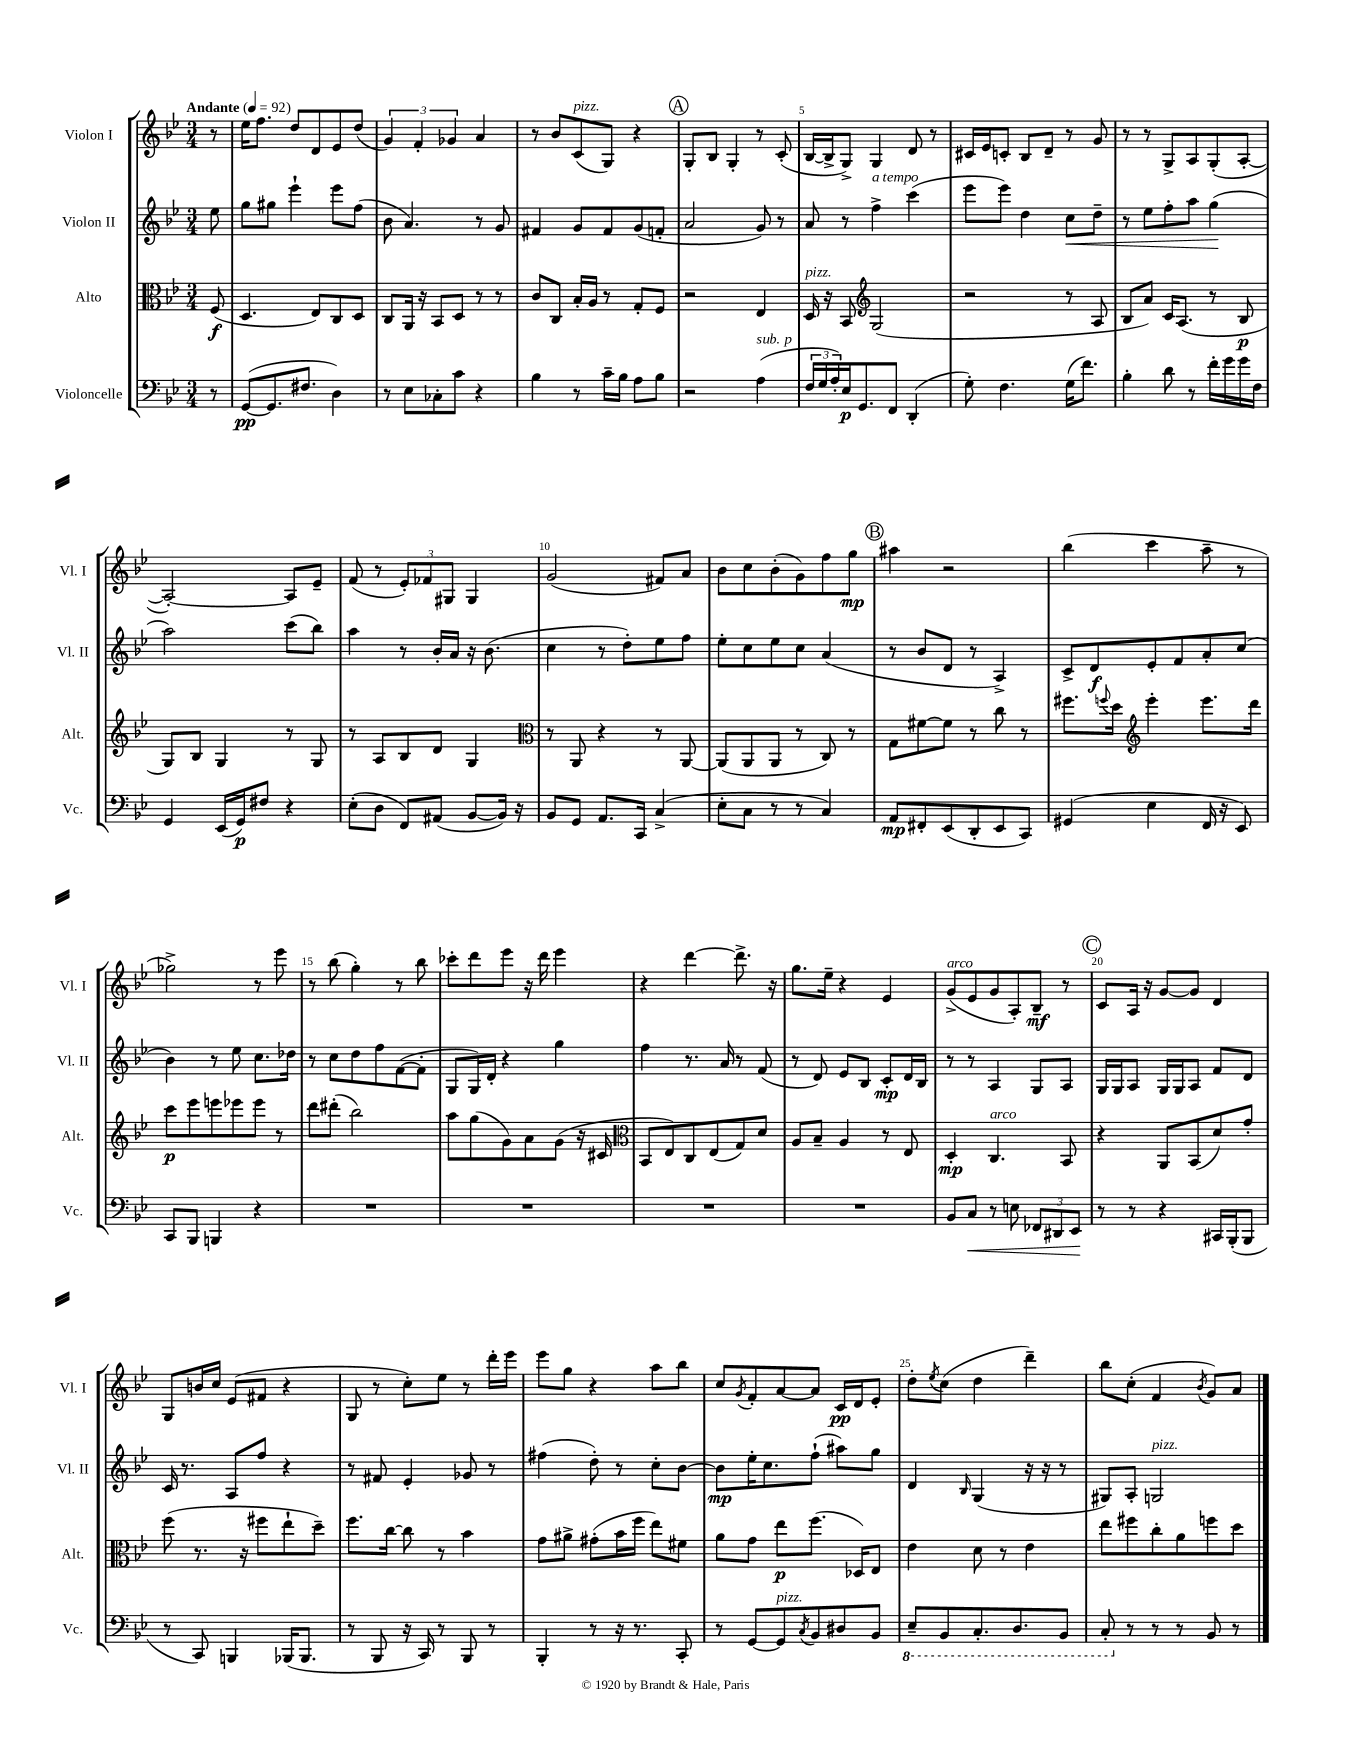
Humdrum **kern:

**kern	**dynam	**kern	**dynam	**kern	**dynam	**kern	**dynam
*part4	*part4	*part3	*part3	*part2	*part2	*part1	*part1
*staff4	*staff4	*staff3	*staff3	*staff2	*staff2	*staff1	*staff1
*I"Violoncelle	*	*I"Alto	*	*I"Violon II	*	*I"Violon I	*
*I'Vc.	*	*I'Alt.	*	*I'Vl. II	*	*I'Vl. I	*
*clefF4	*	*clefC3	*	*clefG2	*	*clefG2	*
*k[b-e-]	*	*k[b-e-]	*	*k[b-e-]	*	*k[b-e-]	*
*M3/4	*	*M3/4	*	*M3/4	*	*M3/4	*
*MM92	*	*MM92	*	*MM92	*	*MM92	*
=	=	=	=	=	=	=	=
!	!	!	!	!	!	!LO:TX:a:B:t=Andante	!
8r	.	(8F/	f	8ee-\	.	8r	.
=1	=1	=1	=1	=1	=1	=1	=1
([8GG/L	pp	4.D/	.	8gg\L	.	16ee-\KL	.
.	.	.	.	.	.	8.ff\J	.
8.GG/]	.	.	.	8gg#X\J	.	.	.
.	.	.	.	4eee-`\	.	8dd/L	.
8.F#X/J	.	.	.	.	.	.	.
.	.	8E-/L)	.	.	.	8d/	.
4D\)	.	8C/	.	8eee-\L	.	8e-/	.
.	.	8D/J	.	(8ff\J	.	(8dd/J	.
=2	=2	=2	=2	=2	=2	=2	=2
8r	.	8C/L	.	8b-\	.	6g/)	.
8E-\L	.	16AA/Jk	.	4.a/)	.	.	.
.	.	.	.	.	.	6f'/	.
.	.	16r	.	.	.	.	.
8C-X'\	.	8BB-/L	.	.	.	.	.
.	.	.	.	.	.	6g-X/	.
8c\J	.	8D/J	.	.	.	.	.
4r	.	8r	.	8r	.	4a/	.
.	.	8r	.	8g/	.	.	.
=3	=3	=3	=3	=3	=3	=3	=3
4B-\	.	8c/L	.	4f#X/	.	8r	.
.	.	8C/J	.	.	.	8b-/L	.
!	!	!	!	!	!	!LO:TX:a:i:t=pizz.	!
8r	.	16B-'/LL	.	8g/L	.	(8c/	.
.	.	16A/JJ	.	.	.	.	.
16c~\LL	.	8r	.	8f#/	.	8G/J)	.
16B-\JJ	.	.	.	.	.	.	.
8A\L	.	8G'/L	.	(8g/	.	4r	.
8B-\J	.	8F/J	.	8fn'/J	.	.	.
!!LO:REH:place=s1:t=A
=4	=4	=4	=4	=4	=4	=4	=4
2r	.	2r	.	2a/	.	8G'/L	.
.	.	.	.	.	.	8B-/J	.
.	.	.	.	.	.	4G'/	.
!LO:TX:a:i:t=sub. p	!	!	!	!	!	!	!
(4A\	.	4E-/	.	8g/)	.	8r	.
.	.	.	.	8r	.	(8c'/	.
=5	=5	=5	=5	=5	=5	=5	=5
!	!	!LO:TX:a:i:t=pizz.	!	!	!	!	!
24F/LL	.	16D/	.	8a/	.	[16B-/LL	.
24G/	.	.	.	.	.	.	.
.	.	16r	.	.	.	16B-^/J]	.
24A'/)	.	.	.	.	.	.	.
16E-/J	p	8BB-/	.	8r	.	8G^/J)	.
8.GG/	.	.	.	.	.	.	.
*	*	*clefG2	*	*	*	*	*
!	!	!	!	!LO:TX:a:i:t=a tempo	!	!	!
.	.	(2G/	.	4ff^\	.	4G/	.
8FF/J	.	.	.	.	.	.	.
(4DD'/	.	.	.	(4ccc\	.	8d/	.
.	.	.	.	.	.	8r	.
=6	=6	=6	=6	=6	=6	=6	=6
8G'\)	.	2r	.	8eee-\L	.	16c#X/LL	.
.	.	.	.	.	.	16e-/J	.
4.F\	.	.	.	8eee-\J)	.	8cn'/J	.
.	.	.	.	4dd\	.	8B-/L	.
.	.	.	.	.	.	8d~/J	.
!	!	!	!	!	!LO:HP:b	!	!
(16G\KL	.	8r	.	8cc\L	<	8r	.
8.f\J)	.	.	.	.	.	.	.
.	.	8A/	.	8dd~\J	.	8g/	.
=7	=7	=7	=7	=7	=7	=7	=7
4B-'\	.	8B-/L	.	8r	.	8r	.
.	.	8a/J)	.	8ee-\L	.	8r	.
8d\	.	16c/KL	.	8ff'\	.	8G^/L	.
.	.	(8.A/J	.	.	.	.	.
8r	.	.	.	8aa\J	.	8A/	.
16f'\LL	.	8r	.	(4gg\	.	(8G'/	.
16g\	.	.	.	.	.	.	.
16g\	.	8B-/	p	.	.	[8A'/J	.
16F\JJ	.	.	.	.	.	.	.
.	.	.	.	.	[	.	.
!!LO:LB:g=z
=8	=8	=8	=8	=8	=8	=8	=8
4GG/	.	8G/L)	.	2aa\)	.	2A'/_)	.
.	.	8B-/J	.	.	.	.	.
(16EE-/LL	.	4G/	.	.	.	.	.
16GG/J)	p	.	.	.	.	.	.
8F#X/J	.	.	.	.	.	.	.
4r	.	8r	.	(8ccc\L	.	8A/L]	.
.	.	8G/	.	8bb-\J)	.	8e-~/J	.
=9	=9	=9	=9	=9	=9	=9	=9
(8E-'\L	.	8r	.	4aa\	.	(8f/	.
8D\J	.	8A/L	.	.	.	8r	.
8FF/L)	.	8B-/	.	8r	.	12e-'/L)	.
.	.	.	.	.	.	12f-X/	.
(8AA#X/J	.	8d/J	.	16b-'/LL	.	.	.
.	.	.	.	.	.	12G#X/J	.
.	.	.	.	16a/JJ	.	.	.
[8BB-/L	.	4G/	.	16r	.	4G#/	.
.	.	.	.	(8.b-\	.	.	.
16BB-/Jk])	.	.	.	.	.	.	.
16r	.	.	.	.	.	.	.
=10	=10	=10	=10	=10	=10	=10	=10
*	*	*clefC3	*	*	*	*	*
8BB-/L	.	8r	.	4cc\	.	(2g/	.
8GG/J	.	8AA/	.	.	.	.	.
8.AA/L	.	4r	.	8r	.	.	.
.	.	.	.	8dd'\L)	.	.	.
16CC/Jk	.	.	.	.	.	.	.
(4C^/	.	8r	.	8ee-\	.	8f#X/L)	.
.	.	[8AA/	.	8ff\J	.	8a/J	.
=11	=11	=11	=11	=11	=11	=11	=11
8E-'\L	.	(8AA/L]	.	8ee-'\L	.	8b-\L	.
8C\J	.	8AA/	.	8cc\	.	8cc\	.
8r	.	8AA/J	.	8ee-\	.	(8b-'\	.
8r	.	8r	.	8cc\J	.	8g\)	.
4C/)	.	8C/)	.	(4a/	.	8ff\	.
.	.	8r	.	.	.	8gg\J	mp
!!LO:REH:place=s1:t=B
=12	=12	=12	=12	=12	=12	=12	=12
8AA/L	mp	8G\L	.	8r	.	4aa#X\	.
8FF#X'/	.	[8f#X\	.	8b-/L	.	.	.
(8EE-/	.	8f#\J]	.	8d/J	.	2r	.
8DD'/	.	8r	.	8r	.	.	.
8EE-/	.	8cc\	.	4A^/)	.	.	.
8CC/J)	.	8r	.	.	.	.	.
=13	=13	=13	=13	=13	=13	=13	=13
(4GG#X/	.	8.ff#X\L	.	8c^/L	.	(4bb-\	.
.	.	.	.	8d/	f	.	.
.	.	8qqffn/	.	.	.	.	.
.	.	16dd\Jk	.	.	.	.	.
*	*	*clefG2	*	*	*	*	*
4E-\	.	4eee-'\	.	8e-'/	.	4ccc\	.
.	.	.	.	8f/	.	.	.
16FF/	.	8.eee-\L	.	8a'/	.	8aa~\	.
16r	.	.	.	.	.	.	.
8EE-/)	.	.	.	(8cc/J	.	8r	.
.	.	16ddd\Jk	.	.	.	.	.
!!LO:LB:g=z
=14	=14	=14	=14	=14	=14	=14	=14
8CC/L	.	8ccc\L	p	4b-\)	.	2gg-X^\)	.
8BBB-/J	.	8eee-\	.	.	.	.	.
4BBBn/	.	8eeen\	.	8r	.	.	.
.	.	8eee-X\	.	8ee-\	.	.	.
4r	.	8eee-\J	.	8.cc\L	.	8r	.
.	.	8r	.	.	.	8eee-\	.
.	.	.	.	16dd-X\Jk	.	.	.
=15	=15	=15	=15	=15	=15	=15	=15
2.r	.	8ddd\L	.	8r	.	8r	.
.	.	(8ddd#X'\J	.	8cc\L	.	(8bb-\	.
.	.	2bb-\)	.	8dd\	.	4gg'\)	.
.	.	.	.	8ff\	.	.	.
.	.	.	.	([8f\	.	8r	.
.	.	.	.	8f'\J]	.	8bb-\	.
=16	=16	=16	=16	=16	=16	=16	=16
2.r	.	8aa\L	.	8G/L	.	8ccc-X'\L	.
.	.	(8gg\	.	16G/L)	.	8ddd\	.
.	.	.	.	16d'/JJ	.	.	.
.	.	8g\)	.	4r	.	8eee-\J	.
.	.	8a\	.	.	.	16r	.
.	.	.	.	.	.	16ddd\	.
.	.	(8g\J	.	4gg\	.	4eee-\	.
.	.	16r	.	.	.	.	.
.	.	16c#X/	.	.	.	.	.
=17	=17	=17	=17	=17	=17	=17	=17
*	*	*clefC3	*	*	*	*	*
2.r	.	8BB-/L	.	4ff\	.	4r	.
.	.	8E-/)	.	.	.	.	.
.	.	8C/	.	8.r	.	[4ddd\	.
.	.	(8E-/	.	.	.	.	.
.	.	.	.	16a/	.	.	.
.	.	8G/)	.	8r	.	8.ddd^\]	.
.	.	8d/J	.	(8f/	.	.	.
.	.	.	.	.	.	16r	.
=18	=18	=18	=18	=18	=18	=18	=18
2.r	.	8A/L	.	8r	.	8.gg\L	.
.	.	8B-~/J	.	8d/)	.	.	.
.	.	.	.	.	.	16ee-~\Jk	.
.	.	4A/	.	8e-/L	.	4r	.
.	.	.	.	8B-/J	.	.	.
.	.	8r	.	8c'/L	mp	4e-/	.
.	.	8E-/	.	16d/L	.	.	.
.	.	.	.	16B-/JJ	.	.	.
=19	=19	=19	=19	=19	=19	=19	=19
!	!	!	!	!	!	!LO:TX:a:i:t=arco	!
8BB-/L	.	4D'/	mp	8r	.	(8g^/L	.
!	!LO:HP:b	!	!	!	!	!	!
8C/J	<	.	.	8r	.	8e-/	.
!	!	!LO:TX:a:i:t=arco	!	!	!	!	!
8r	.	4.C/	.	4A/	.	8g/	.
8En\	.	.	.	.	.	8A'/)	.
12FF-X/L	.	.	.	8G/L	.	8B-~/J	mf
12DD#X/	.	.	.	.	.	.	.
.	.	8BB-/	.	8A/J	.	8r	.
12EE-/J	.	.	.	.	.	.	.
.	[	.	.	.	.	.	.
!!LO:REH:place=s1:t=C
=20	=20	=20	=20	=20	=20	=20	=20
8r	.	4r	.	16G/LL	.	8c/L	.
.	.	.	.	16G/J	.	.	.
8r	.	.	.	8A/J	.	16A/Jk	.
.	.	.	.	.	.	16r	.
4r	.	8AA/L	.	16G/LL	.	[8g/L	.
.	.	.	.	16G/J	.	.	.
.	.	(8BB-/	.	8A/J	.	8g/J]	.
16CC#X/LL	.	8d/)	.	8f/L	.	4d/	.
(16BBB-'/J	.	.	.	.	.	.	.
8BBB-/J	.	8g'/J	.	8d/J	.	.	.
!!LO:LB:g=z
=21	=21	=21	=21	=21	=21	=21	=21
8r	.	(8ff\	.	16c/	.	8G/L	.
.	.	.	.	8.r	.	.	.
8CC/)	.	8.r	.	.	.	16bn/L	.
.	.	.	.	.	.	16cc/JJ	.
4BBBn/	.	.	.	8A/L	.	(8e-/L	.
.	.	16r	.	.	.	.	.
.	.	8ff#X\L	.	8ff/J	.	8f#X/J	.
(16BBB-X/KL	.	8ee-`\	.	4r	.	4r	.
8.BBB-/J	.	.	.	.	.	.	.
.	.	8dd~\J)	.	.	.	.	.
=22	=22	=22	=22	=22	=22	=22	=22
8r	.	8.ff\L	.	8r	.	8G/	.
8BBB-/	.	.	.	8f#X/	.	8r	.
.	.	[16cc\Jk	.	.	.	.	.
16r	.	8cc\]	.	4e-'/	.	8cc'\L)	.
16CC/)	.	.	.	.	.	.	.
8r	.	8r	.	.	.	8ee-\J	.
8BBB-/	.	4b-\	.	8g-X/	.	8r	.
8r	.	.	.	8r	.	16ddd'\LL	.
.	.	.	.	.	.	16eee-\JJ	.
=23	=23	=23	=23	=23	=23	=23	=23
4BBB-'/	.	8g\L	.	(4ff#X\	.	8eee-\L	.
.	.	8a#X^\J	.	.	.	8gg\J	.
8r	.	(8g#X'\L	.	8dd'\)	.	4r	.
16r	.	16b-\L	.	8r	.	.	.
8.r	.	16ff\JJ	.	.	.	.	.
.	.	8ee-\L)	.	8cc'\L	.	8aa\L	.
8CC'/	.	8f#X\J	.	[8b-\J	.	8bb-\J	.
=24	=24	=24	=24	=24	=24	=24	=24
8r	.	8a\L	.	8b-\L]	mp	8cc/L	.
.	.	.	.	.	.	8qg/	.
[8GG/L	.	8g\J	.	16ee-'\K	.	8f'/	.
.	.	.	.	8.cc\	.	.	.
!LO:TX:a:i:t=pizz.	!	!	!	!	!	!	!
8GG/]	.	8ee-\L	p	.	.	[8a/	.
8qC/	.	.	.	.	.	.	.
8BB-/	.	(8.ff\J	.	(8ff`\J	.	8a/J]	.
8D#X/	.	.	.	8aa#X\L)	.	16c/LL	pp
.	.	16D-X/KL)	.	.	.	16d/J	.
8BB-/J	.	8E-/J	.	8gg\J	.	8e-'/J	.
=25	=25	=25	=25	=25	=25	=25	=25
*8ba	*	*	*	*	*	*	*
8EE-~/L	.	4e-\	.	4d/	.	8dd'\L	.
.	.	.	.	.	.	8qee-/	.
8BBB-/	.	.	.	.	.	(8cc\J	.
.	.	.	.	16qqB-/	.	.	.
8.CC'/	.	8d\	.	(4G/	.	4dd\	.
.	.	8r	.	.	.	.	.
8.DD/	.	.	.	.	.	.	.
.	.	4e-\	.	16r	.	4ddd~\)	.
.	.	.	.	16r	.	.	.
8BBB-/J	.	.	.	8r	.	.	.
=26	=26	=26	=26	=26	=26	=26	=26
8CC'/	.	8ee-\L	.	8G#X/L)	.	8bb-\L	.
*X8ba	*	*	*	*	*	*	*
8r	.	8ff#X\	.	8A'/J	.	(8cc'\J	.
!	!	!	!	!LO:TX:a:i:t=pizz.	!	!	!
8r	.	8cc'\	.	2Gn/	.	4f/	.
8r	.	8a\	.	.	.	.	.
.	.	.	.	.	.	8qb-/	.
8BB-/	.	8ffn\	.	.	.	8g/L)	.
8r	.	8dd\J	.	.	.	8a/J	.
==	==	==	==	==	==	==	==
*-	*-	*-	*-	*-	*-	*-	*-
